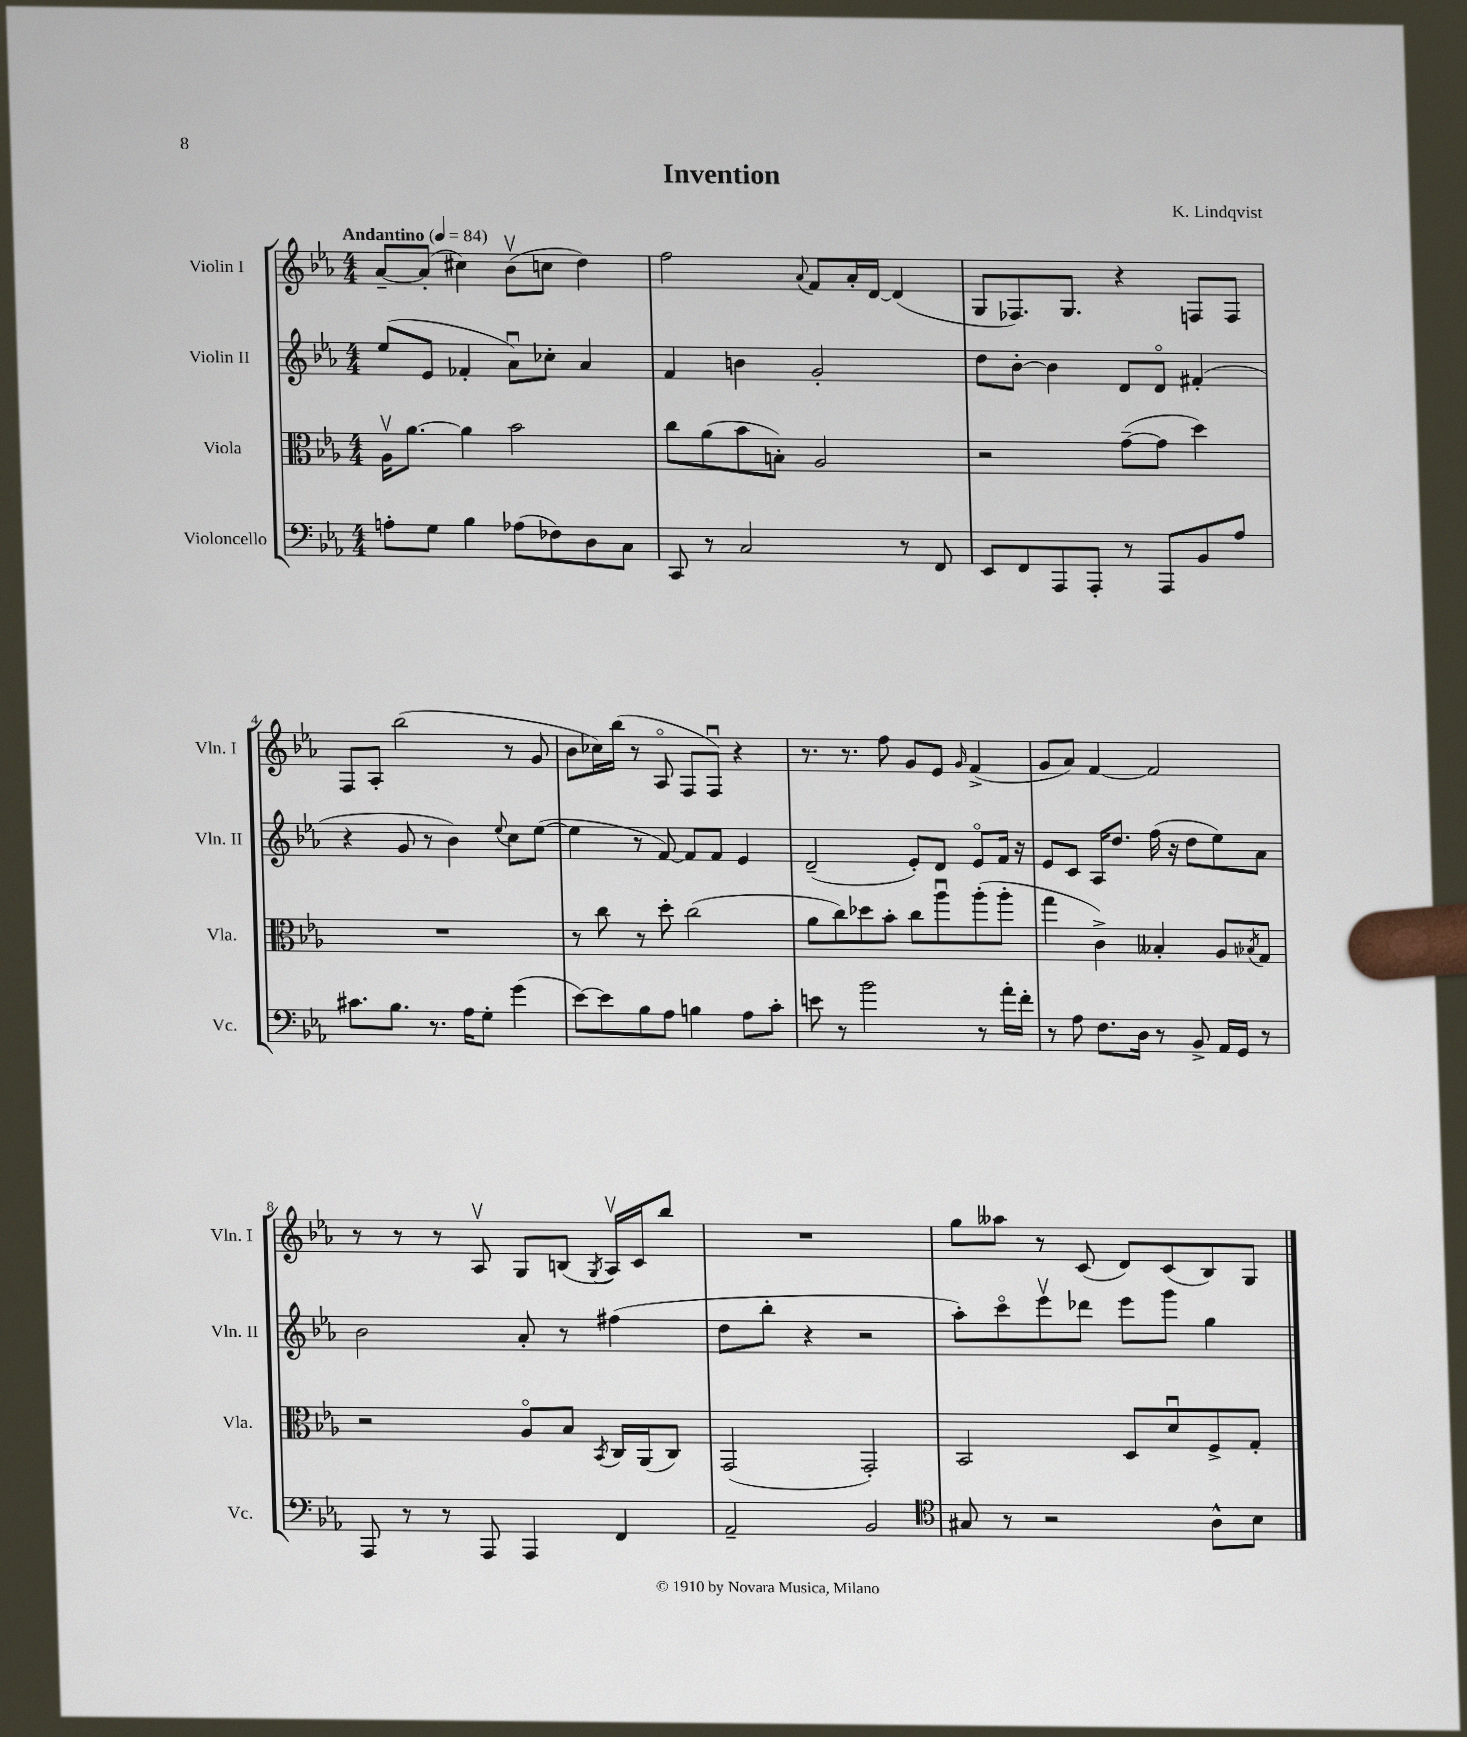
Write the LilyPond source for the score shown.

\header { title = "Invention" composer = "K. Lindqvist" }
<<
\new StaffGroup <<
\new Staff = "s0" \with { instrumentName = "Violin I" shortInstrumentName = "Vln. I" } {
    \clef treble \key ees \major \numericTimeSignature \time 4/4 \tempo "Andantino" 4 = 84
    aes'8~-- aes'8-.( cis''4) bes'8\upbow( c''8 d''4) |
    f''2 \appoggiatura { aes'8 } f'8 aes'16-. d'16~ d'4( |
    g8 fes8.) g8. r4 f8 f8 |
    f8 aes8-. bes''2( r8 g'8 |
    bes'8 ces''16) bes''16( r8 aes8\flageolet f8 f8\downbow) r4 |
    r8. r8. f''8 g'8 ees'8 \grace { g'16 } f'4->( |
    g'8 aes'8) f'4~ f'2 |
    r8 r8 r8 aes8\upbow g8 b8( \acciaccatura { g8 } aes16\upbow) c'16 bes''8 |
    R1 |
    g''8 aeses''8 r8 c'8( d'8) c'8( bes8) g8 \bar "|." |
}
\new Staff = "s1" \with { instrumentName = "Violin II" shortInstrumentName = "Vln. II" } {
    \clef treble \key ees \major \numericTimeSignature \time 4/4
    ees''8( ees'8 fes'4-. aes'8\downbow) ces''8-. aes'4 |
    f'4 b'4 g'2-. |
    d''8 bes'8~-. bes'4 d'8 d'8\flageolet fis'4-.( |
    r4 g'8 r8 bes'4) \appoggiatura { ees''8 } c''8 ees''8~( |
    ees''4 r8 f'8~) f'8 f'8 ees'4 |
    d'2--( ees'8-.) d'8 ees'8\flageolet f'16 r16 |
    ees'8 c'8 aes16 d''8. f''16( r16 d''8 ees''8) aes'8 |
    bes'2 aes'8-. r8 fis''4( |
    d''8 bes''8-. r4 r2 |
    aes''8-.) c'''8\flageolet ees'''8\upbow des'''8 ees'''8 g'''8 g''4 \bar "|." |
}
\new Staff = "s2" \with { instrumentName = "Viola" shortInstrumentName = "Vla." } {
    \clef alto \key ees \major \numericTimeSignature \time 4/4
    aes16\upbow aes'8.~ aes'4 bes'2 |
    c''8 aes'8( bes'8 b8-.) aes2 |
    r2 g'8~--( g'8 d''4) |
    R1 |
    r8 c''8 r8 d''8-. c''2( |
    aes'8 c''8) des''8 bes'8-. c''8 aes''8\downbow aes''8-.( aes''8-. |
    g''4 c'4->) beses4-. aes8 \acciaccatura { bes8 } g8 |
    r2 aes8\flageolet bes8 \acciaccatura { bes,8 } c16 aes,16( c8) |
    g,2( g,2-.) |
    bes,2 d8 d'8\downbow f8-> g8-. \bar "|." |
}
\new Staff = "s3" \with { instrumentName = "Violoncello" shortInstrumentName = "Vc." } {
    \clef bass \key ees \major \numericTimeSignature \time 4/4
    a8-. g8 bes4 aes8( fes8) d8 c8 |
    c,8 r8 c2 r8 f,8 |
    ees,8 f,8 aes,,8 aes,,8-. r8 aes,,8 bes,8 aes8 |
    cis'8. bes8. r8. aes16 g8-. g'4( |
    ees'8~) ees'8 bes8 aes8 b4 aes8 c'8-. |
    e'8 r8 bes'2 r8 aes'16-. f'16-. |
    r8 aes8 f8. d16 r8 bes,8-> aes,16 g,16 r8 |
    aes,,8 r8 r8 aes,,8 aes,,4 f,4 |
    aes,2-- bes,2 |
    \clef tenor gis8 r8 r2 aes8-^ bes8 \bar "|." |
}
>>
>>
